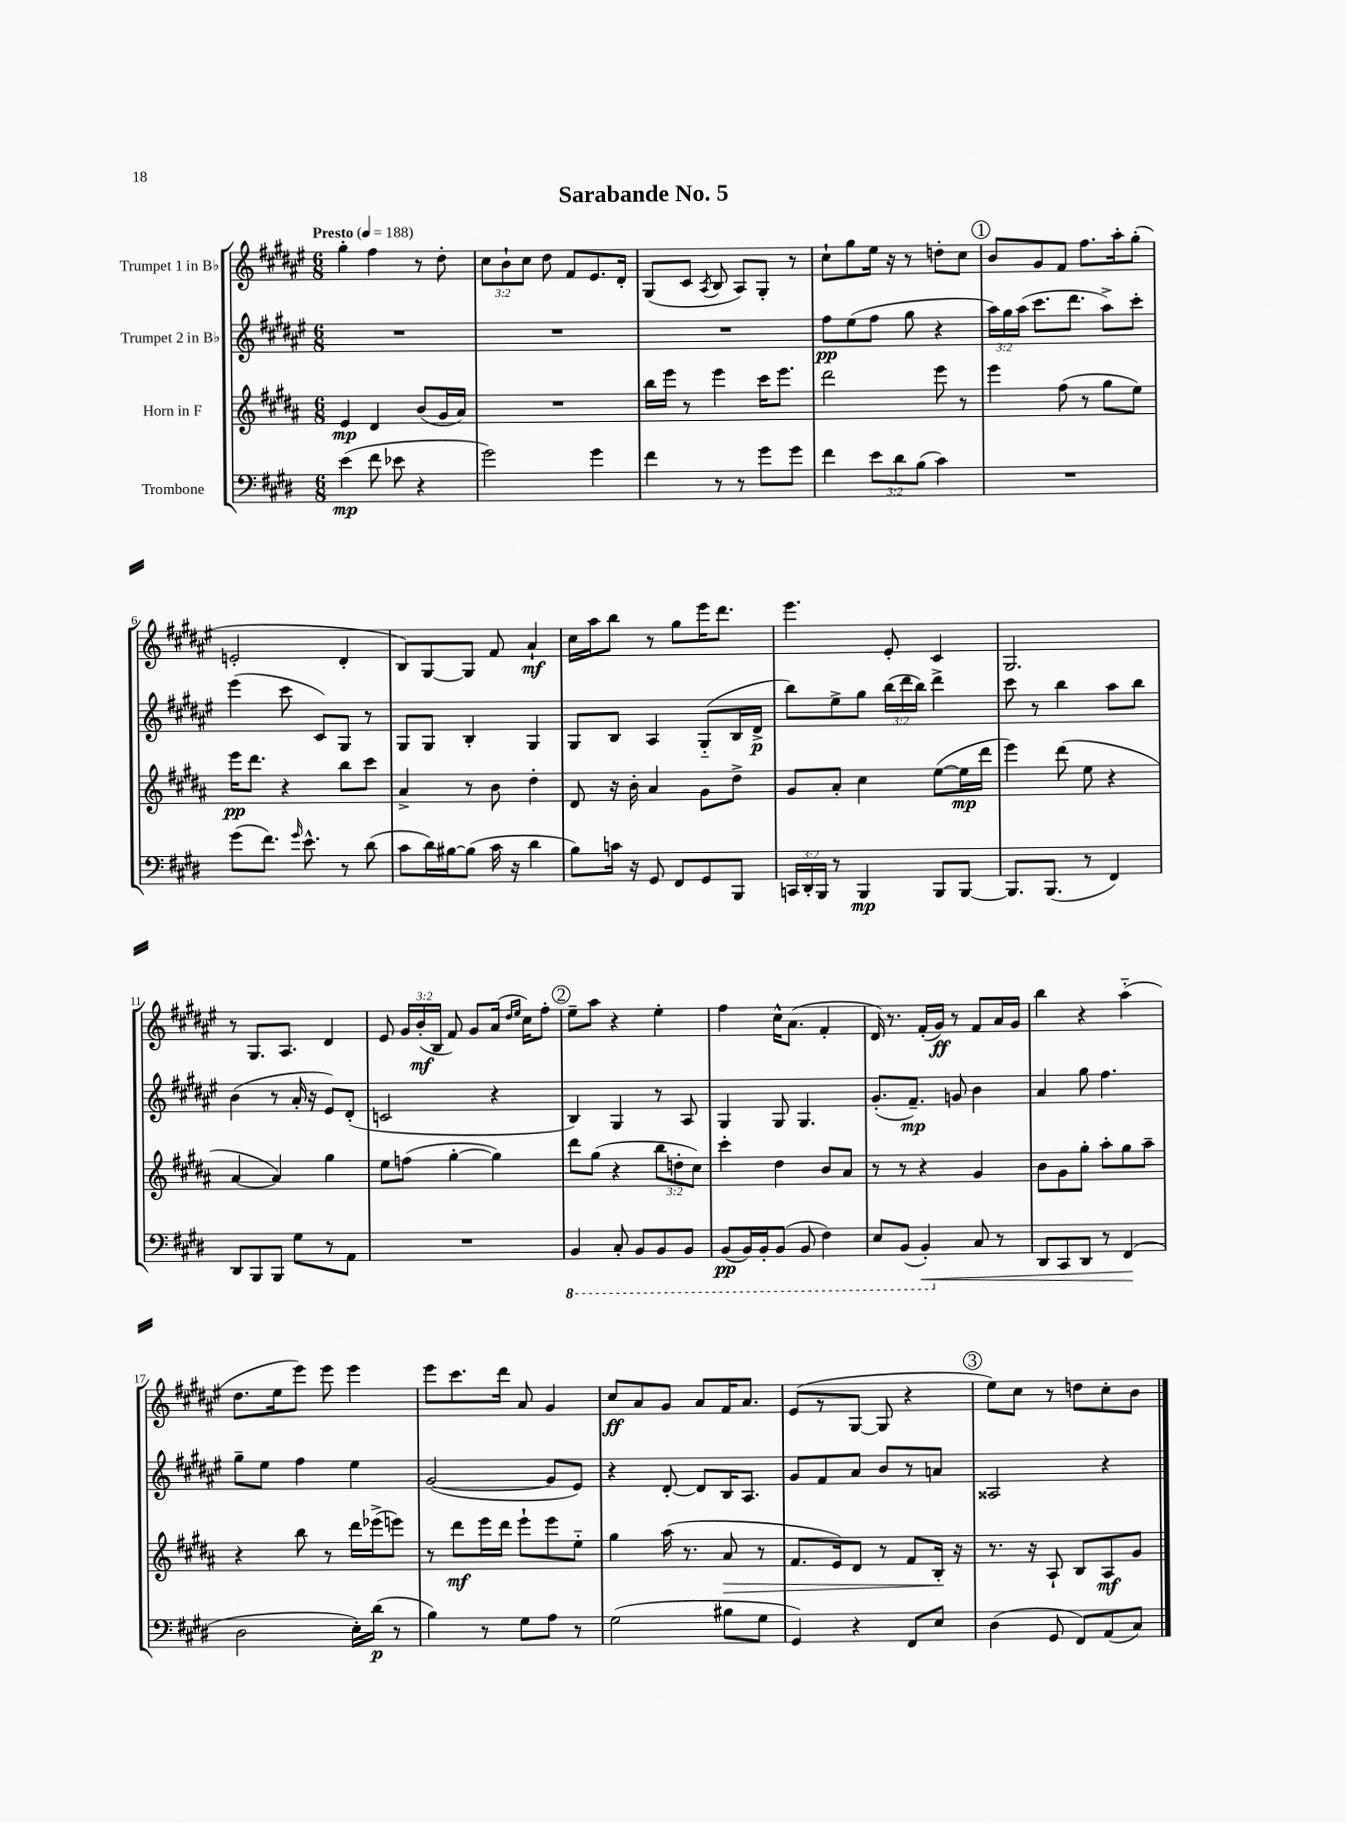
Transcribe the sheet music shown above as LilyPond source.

\header { title = "Sarabande No. 5" }
<<
\new StaffGroup <<
\new Staff = "s0" \with { instrumentName = "Trumpet 1 in Bb" } {
    \clef treble \key fis \major \numericTimeSignature \time 6/8 \override Staff.TupletNumber.text = #tuplet-number::calc-fraction-text \tempo "Presto" 4 = 188
    \autoBeamOff gis''4-. fis''4 r8 dis''8-. |
    \tuplet 3/2 { cis''8[ b'8-! cis''8] } dis''8 fis'8[ eis'8. dis'16]-. |
    gis8[( cis'8] \acciaccatura { ais8 } b8 ais8[) gis8]-. r8 |
    cis''8[-! gis''8 eis''16] r16 r8 d''8[-. cis''8] |
    \mark \markup { \circle "1" } b'8[ gis'8 fis'8] fis''8.[ ais''16-. gis''8]-.( |
    e'2-. dis'4-. |
    b8[) gis8~ gis8] fis'8 ais'4-!\mf |
    cis''16[ ais''16 b''8] r8 gis''8[ eis'''16 dis'''8.] |
    eis'''4. eis'8-. cis'4 |
    gis2. |
    r8 gis8.[ ais8.] dis'4 |
    eis'8 \tuplet 3/2 { gis'16[ b'16-.\mf( b16] } fis'8) gis'8[ ais'16]( \grace { dis''16[ eis''16] } cis''16[) fis''8]-. |
    \mark \markup { \circle "2" } eis''8[-- ais''8] r4 eis''4-. |
    fis''4 cis''16[-^ ais'8.]( fis'4-. |
    dis'16) r8. fis'16[-.( gis'16]\ff) r8 fis'8[ ais'16 gis'16] |
    b''4 r4 ais''4-_( |
    dis''8.[ eis''16 eis'''8]) eis'''8 eis'''4 |
    eis'''8[ cis'''8. dis'''16] ais'8 gis'4 |
    cis''8[\ff ais'8 gis'8] ais'8[ fis'16 ais'8.] |
    eis'8[( r8 gis8]~ gis8 r4 |
    \mark \markup { \circle "3" } eis''8[) cis''8] r8 d''8[ cis''8-. b'8] \bar "|." |
}
\new Staff = "s1" \with { instrumentName = "Trumpet 2 in Bb" } {
    \clef treble \key fis \major \numericTimeSignature \time 6/8 \override Staff.TupletNumber.text = #tuplet-number::calc-fraction-text
    \autoBeamOff R2. |
    R2. |
    R2. |
    fis''8[\pp eis''8( fis''8] gis''8 r4 |
    \mark \markup { \circle "1" } \tuplet 3/2 { ais''16[) gis''16 ais''16]( } cis'''8.[ dis'''8.] ais''8[->) cis'''8]-. |
    eis'''4( cis'''8 cis'8[) gis8] r8 |
    gis8[ gis8] b4-. gis4 |
    gis8[ b8] ais4 gis8[-_( b16 dis'16]->\p |
    b''8[) eis''8-> gis''8] \tuplet 3/2 { b''16[( dis'''16 b''16]) } dis'''4-> |
    cis'''8 r8 b''4 ais''8[ b''8] |
    b'4( r8 ais'16-. r16 eis'8[) dis'8]-.( |
    c'2 r4 |
    \mark \markup { \circle "2" } b4) gis4 r8 ais8 |
    gis4 gis8 gis4. |
    gis'8.[-.( fis'8.]--\mp) g'8 b'4 |
    ais'4 gis''8 fis''4. |
    gis''8[-- eis''8] fis''4 eis''4 |
    gis'2~( gis'8[ eis'8]) |
    r4 dis'8~-. dis'8[ b16 ais8.] |
    gis'8[ fis'8 ais'8] b'8[ r8 a'8] |
    \mark \markup { \circle "3" } aisis2 r4 \bar "|." |
}
\new Staff = "s2" \with { instrumentName = "Horn in F" } {
    \clef treble \key b \major \numericTimeSignature \time 6/8 \override Staff.TupletNumber.text = #tuplet-number::calc-fraction-text
    \autoBeamOff e'4\mp dis'4 b'8[( gis'16 ais'16]) |
    R2. |
    b''16[ e'''16] r8 e'''4 cis'''16[ e'''8.] |
    dis'''2 e'''8 r8 |
    \mark \markup { \circle "1" } e'''4 fis''8( r8 gis''8[ e''8]) |
    e'''16[\pp dis'''8.] r4 b''8[ cis'''8] |
    ais'4-> r8 b'8 dis''4-. |
    dis'8 r16 b'16-. ais'4 gis'8[ dis''8]-> |
    gis'8[ ais'8]-. cis''4 e''8[~( e''16\mp dis'''16] |
    e'''4) dis'''8( e''8 r4 |
    ais'4~ ais'4) gis''4 |
    e''8[ f''8]( gis''4~-. gis''4) |
    \mark \markup { \circle "2" } dis'''8[ gis''8]( r4 \tuplet 3/2 { b''8[ d''8-. cis''8]) } |
    cis'''4-. dis''4 b'8[ ais'8] |
    r8 r8 r4 gis'4 |
    b'8[ gis'8 gis''8]-. ais''8[-. gis''8 ais''8]-- |
    r4 b''8 r8 dis'''16[ ees'''16->( e'''8]) |
    r8 dis'''8[\mf e'''16 dis'''16] e'''8[-! e'''8 e''8]-_ |
    gis''4 ais''16( r8. ais'8\> r8 |
    fis'8.[ e'16) dis'8] r8 fis'8[ b16]-.\! r16 |
    \mark \markup { \circle "3" } r8. r16 ais8-! b8[ ais8\mf gis'8] \bar "|." |
}
\new Staff = "s3" \with { instrumentName = "Trombone" } {
    \clef bass \key e \major \numericTimeSignature \time 6/8 \override Staff.TupletNumber.text = #tuplet-number::calc-fraction-text
    \autoBeamOff e'4\mp( fis'8 ees'8 r4 |
    gis'2) gis'4 |
    fis'4 r8 r8 gis'8[ gis'8] |
    fis'4 \tuplet 3/2 { e'8[ dis'8 b8]( } cis'4) |
    \mark \markup { \circle "1" } R2. |
    gis'8[( fis'8.]) \grace { gis'16 } e'8.-^ r8 dis'8( |
    cis'8[ dis'16) bis16~ bis8]( cis'16 r16 dis'4 |
    b8[) c'16] r16 gis,8 fis,8[ gis,8 b,,8] |
    \tuplet 3/2 { c,16[ dis,16-. b,,16] } r8 b,,4\mp b,,8[ b,,8]~ |
    b,,8.[ b,,8.]( r8 fis,4) |
    dis,8[ b,,8 b,,8] gis8[ r8 a,8] |
    R2. |
    \mark \markup { \circle "2" } \ottava #-1 b,,4 cis,8-. b,,8[ b,,8 b,,8] |
    b,,8[\pp( b,,16) b,,16-. b,,8]( b,,8 fis,4) |
    e,8[ b,,8]( b,,4-.\<) \ottava #0 cis8 r8 |
    dis,8[ cis,8 dis,8] r8 fis,4\!( |
    dis2 e16[-.) dis'16]\p( r8 |
    b4) r8 gis8[ a8] r8 |
    gis2( bis8[ gis8] |
    gis,4) r4 fis,8[ e8] |
    \mark \markup { \circle "3" } dis4( gis,8 fis,8[) a,8( cis8]) \bar "|." |
}
>>
>>
